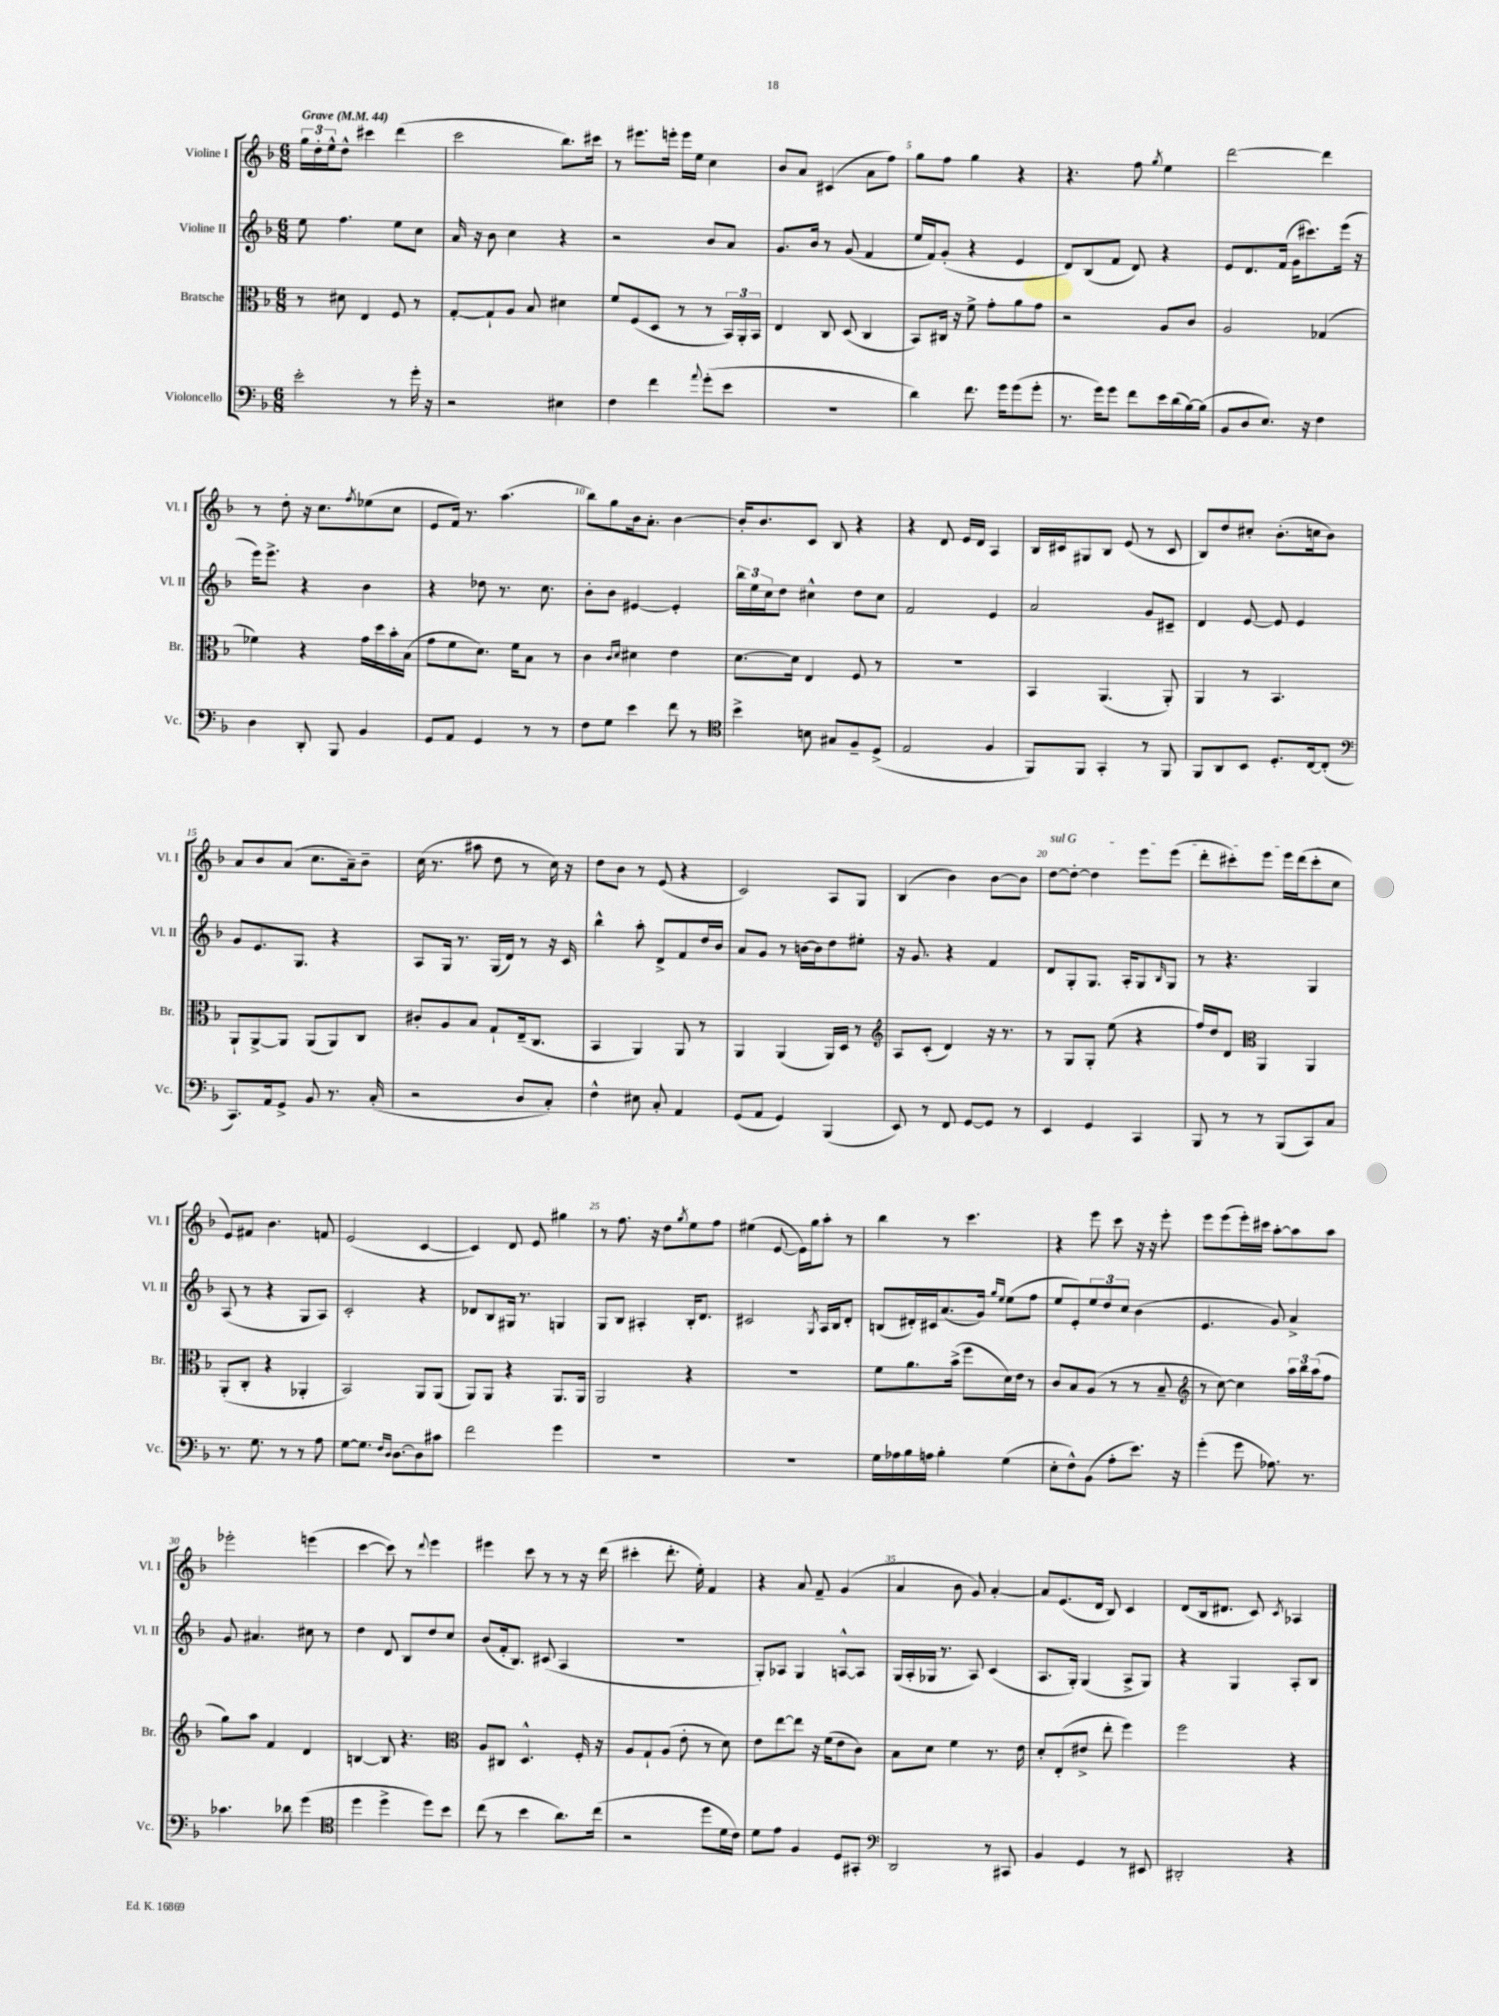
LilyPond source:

<<
\new StaffGroup <<
\new Staff = "s0" \with { instrumentName = "Violine I" shortInstrumentName = "Vl. I" } {
    \clef treble \key f \major \numericTimeSignature \time 6/8 \tempo "Grave" 4 = 44
    \tuplet 3/2 { g''16 d''16-. e''16-^ } d''8-^ cis'''4 d'''4( |
    c'''2 bes''8.) cis'''16 |
    r8 eis'''8. e'''16-. e'''16 e''16 c''4 |
    bes'8 a'8 cis'4( a'8 f''8) |
    g''8 f''8 g''4 r4 |
    r4. f''8 \acciaccatura { g''8 } e''4 |
    d'''2~ d'''4 |
    r8 d''8-. r16 c''8. \acciaccatura { f''8 } ees''8( c''8 |
    e'8 f'16) r8. a''4.( |
    bes''8) g''8 bes'16 a'8.-. bes'4~ |
    bes'16-. bes'8. c'8 bes8 r4 |
    r4 d'8 e'16 d'16 a4 |
    bes16 cis'16 gis8 bes8 e'8( r8 cis'8 |
    bes8) d''8 cis''8-. bes'8.-.( c''16 bes'8) |
    a'8 bes'8 a'8( c''8. a'16--) bes'8-- |
    c''16( r8. ais''8 d''8 r8 c''16) r16 |
    d''8 bes'8 r8 e'8( r4 |
    c'2) a8 g8 |
    bes4( bes'4) bes'8~ bes'8 |
    \once \override TextSpanner.bound-details.left.text = \markup { \italic "sul G" } d''8~\startTextSpan d''8~-. d''4 e'''8 e'''8( |
    d'''8-. cis'''8-.) e'''8 e'''16 d'''16( cis'''8-. c''8\stopTextSpan |
    e'8) fis'8 bes'4. f'8 |
    e'2( c'4~ |
    c'4) d'8 e'8 gis''4 |
    r8 f''8. r16 d''8 \acciaccatura { g''8 } e''8 f''8 |
    eis''4( e'8~ e'16) g''16 a''8-. r8 |
    bes''4 r8 c'''4. |
    r4 e'''8 c'''8 r16 r16 e'''8-. |
    e'''8 e'''8( e'''16-.) cis'''16 a''8~-. a''8 a''8 |
    ees'''2-. e'''4( |
    c'''4~ c'''8) r8 \appoggiatura { d'''8 } e'''4 |
    eis'''4 c'''8 r8 r8 r16 d'''16( |
    cis'''4-. d'''8.-. e''16-.) f'4 |
    r4 a'8 f'8-- g'4( |
    a'4 bes'8 g'8) a'4~-. |
    a'8 e'8.( d'16 bes8) c'4 |
    d'8( bes16 dis'8. c'8) \acciaccatura { c'8 } aes4 \bar "|." |
}
\new Staff = "s1" \with { instrumentName = "Violine II" shortInstrumentName = "Vl. II" } {
    \clef treble \key f \major \numericTimeSignature \time 6/8
    e''8 f''4. e''8 c''8 |
    a'16 r16 bes'8 c''4 r4 |
    r2 bes'8 a'8 |
    g'8. bes'16 r8 g'8( f'4 |
    e''16 f'16) g'8-.( r4 e'4 |
    d'8) bes8( f'8 d'8) r4 |
    e'8 d'8. f'16( g'16 cis'''8.) e'''16( r16 |
    e'''16) e'''8.-> r4 bes'4 |
    r4 des''8 r8. c''8. |
    bes'8-. bes'8 eis'4~ eis'4-. |
    \tuplet 3/2 { bes''16 e''16 c''16 } d''8 cis''4-^ d''8 cis''8 |
    f'2 e'4 |
    a'2 g'8 cis'8-- |
    d'4 e'8~ e'8 e'4 |
    g'8 e'8. g8. r4 |
    a8 g16 r8. g16( d'16) r8 r16 c'16 |
    bes''4-^ a''8-. d'8-> f'8 d''16 bes'16 |
    a'8 g'8 r8 b'16~ b'16 d''8 eis''8-. |
    r16 g'8. r4 f'4 |
    d'8 g8-. g8. a16-. g8 \grace { bes16 } g8 |
    r8 r4. g4 |
    a8( r8 r4 g8 a8) |
    c'2-. r4 |
    des'8 bes8 gis16 r8. g4 |
    g8 bes8 ais4-. bes16-. d'8. |
    cis'2 \acciaccatura { g8 } a16 bes16 d'8-. |
    b8( dis'16-.) cis'16 a'8.( g'16) \grace { g''16 e''16 } e''8( f''8 |
    e''8 e'8-.) \tuplet 3/2 { e''8 d''8 c''8 } bes'4( |
    e'4. g'8) a'4-> |
    g'8 ais'4. cis''8 r8 |
    d''4 d'8 bes8 d''8 c''8 |
    bes'8( f'16-. bes8.) cis'8( a4 |
    R2. |
    g8-.) aes8 g4 a8~-^ a8 |
    g16( a16-. ges16 r8. a8) c'4( |
    a8. g16-.) g4( a8-> g8) |
    r4 g4 a8-. bes8 \bar "|." |
}
\new Staff = "s2" \with { instrumentName = "Bratsche" shortInstrumentName = "Br." } {
    \clef alto \key f \major \numericTimeSignature \time 6/8
    r8 dis'8 e4 f8 r8 |
    g8~-. g8-! a8 bes8 dis'4 |
    f'8 f8( d8 r8 r8 \tuplet 3/2 { bes,16) a,16-. bes,16 } |
    e4 c8 d8( c4 |
    bes,8) cis16 r16 f'8-> g'8-. a'8 g'8 |
    r2 a8 c'8 |
    a2 ges4( |
    fes'4) r4 g'16 d''16 bes'16-. bes16( |
    g'8 f'8 d'8.) f'16 bes8 r8 |
    c'4 \grace { c'16 d'16 } dis'4 e'4 |
    d'8.~ d'16 e4 f8 r8 |
    R2. |
    bes,4 a,4.( a,8-.) |
    a,4 r8 bes,4. |
    a,8-! a,8~-> a,8 a,8( a,8) c8 |
    cis'8-. a8 bes8 g8-! e16--( c8. |
    bes,4 a,4) a,8 r8 |
    a,4 a,4( a,16) d16 r8 |
    \clef treble a8 c'8-.( d'4) r16 r8. |
    r8 g8 g8-. e''8( r4 |
    f''16) d''16 d'8 \clef alto a,4 a,4 |
    a,8-.( c8-. r4 aes,4-. |
    bes,2) a,8 a,8( |
    a,8) a,8 r4 a,8. a,16 |
    a,2 r4 |
    R2. |
    f'8 a'8. bes'16->( f''8 d'16) e'16 r8 |
    c'8 bes8 a8( r8 r8 bes8-- |
    \clef treble r8 c''8~) c''4 \tuplet 3/2 { a''16 bes''16 a''16( } f''8 |
    g''8) a''8 f'4 d'4 |
    b4~ b8 r4. |
    \clef alto a8 cis8 d4.-^ f16-. r16 |
    a8 g8-! a8( e'8-. r8 d'8) |
    e'8 e''8~ e''8 r16 f'16( e'8 c'8) |
    bes8 d'8 f'4 r8. e'16 |
    d'8-. e8-.( eis'8-> e''8-. f''4) |
    f''2 r4 \bar "|." |
}
\new Staff = "s3" \with { instrumentName = "Violoncello" shortInstrumentName = "Vc." } {
    \clef bass \key f \major \numericTimeSignature \time 6/8
    e'2-. r8 g'16-. r16 |
    r2 eis4 |
    f4 f'4 \appoggiatura { a'8 } g'8-.( e'8 |
    R2. |
    d'4) f'8. g'16 g'8( g'8-. |
    r8. g'16) g'8 f'8 e'16 d'16( bes16~) bes16( |
    bes,8 d8 e8.) r16 f4 |
    d4 d,8-. bes,,8 bes,4 |
    g,8 a,8 g,4 r8 r8 |
    f8 g8 e'4 f'8 r8 |
    \clef tenor bes'4-> b8 gis8 f8-- d8->( |
    e2 f4 |
    f,8) f,8 g,4-. r8 f,8 |
    f,8 a,8 bes,8 d8.-. c16~ c8-.( |
    \clef bass c,8.) a,16 g,8-> bes,8 r8. c16-.( |
    r2 d8 c8-.) |
    f4-^ eis8 c8-. a,4 |
    g,8( a,8 g,4) bes,,4( |
    e,8) r8 f,8 g,8~ g,8 r8 |
    e,4 g,4 c,4 |
    bes,,8 r8 r8 bes,,8( c,8) c8 |
    r8. g8. r8 r8 a8 |
    g8~ g8. \grace { f16 d16 } d8.~ d8 cis'8 |
    f'2 g'4 |
    R2. |
    R2. |
    g16 aes16 bes16 a16 bes4-. g4( |
    e8-. f8-^) bes,8( a8-. e'8.) r16 |
    g'4-.( g'8 aes8.) r8. |
    ces'4. des'8 g'4( |
    \clef tenor d''4 d''4-> d''8) bes'8 |
    c''8( r8 bes'4 a'8.) c''16( |
    r2 d''8 d'16 c'16) |
    d'8 e'8 f4 d8 gis,8-. |
    \clef bass d,2 r8 cis,8 |
    bes,4 g,4 r8 eis,8 |
    dis,2-. r4 \bar "|." |
}
>>
>>
\layout { \context { \Score \override BarNumber.break-visibility = ##(#f #t #t) barNumberVisibility = #(every-nth-bar-number-visible 5) } }
